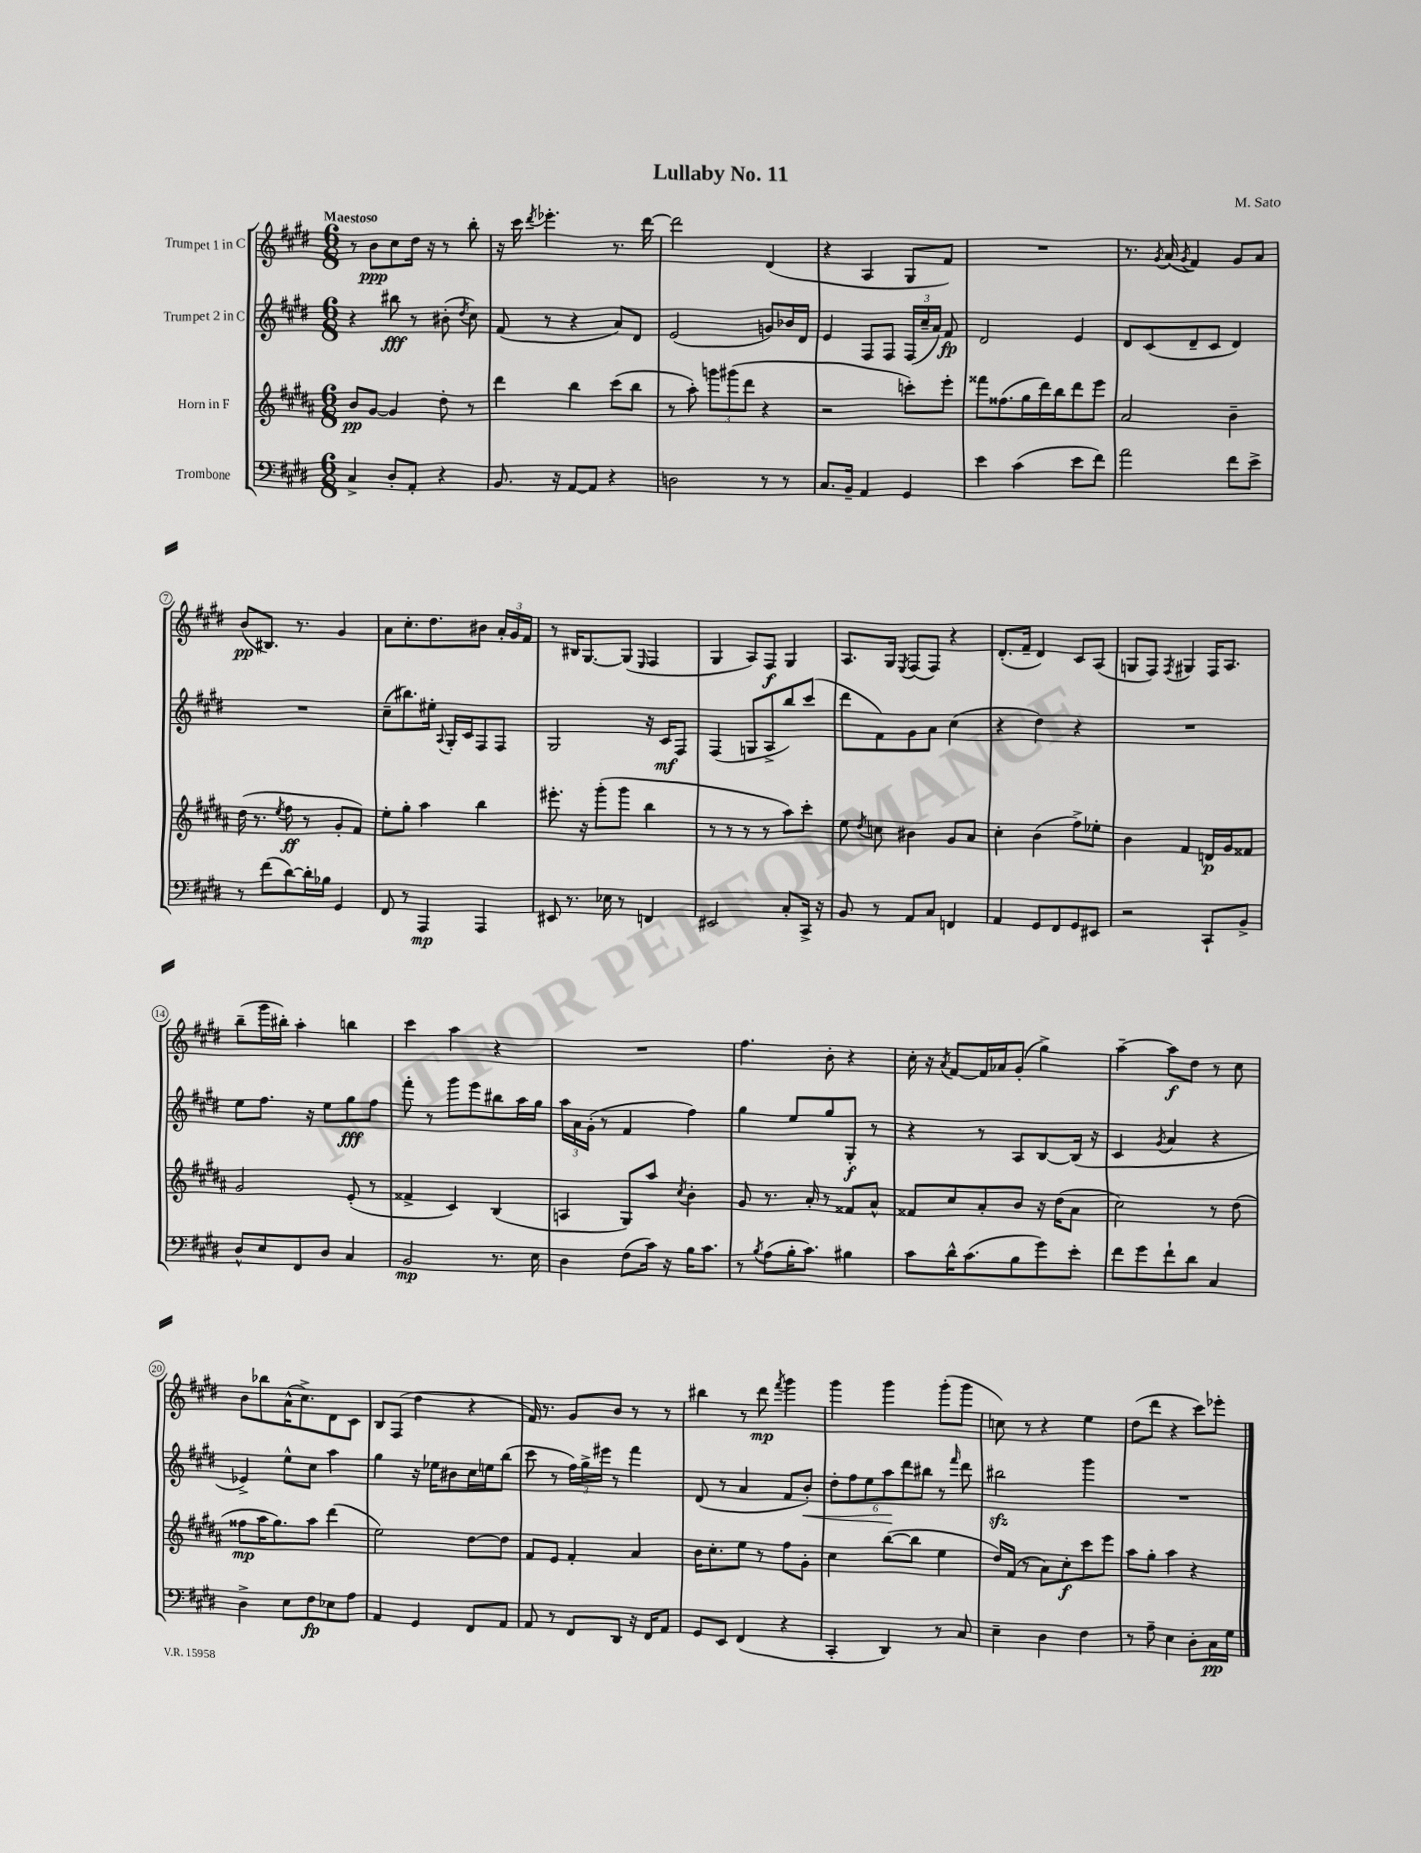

**kern	**dynam	**kern	**dynam	**kern	**dynam	**kern	**dynam
*part4	*part4	*part3	*part3	*part2	*part2	*part1	*part1
*staff4	*staff4	*staff3	*staff3	*staff2	*staff2	*staff1	*staff1
*I"Trombone	*	*I"Horn in F	*	*I"Trumpet 2 in C	*	*I"Trumpet 1 in C	*
*clefF4	*	*clefG2	*	*clefG2	*	*clefG2	*
*k[f#c#g#d#]	*	*k[f#c#g#d#a#]	*	*k[f#c#g#d#]	*	*k[f#c#g#d#]	*
*M6/8	*	*M6/8	*	*M6/8	*	*M6/8	*
=1	=1	=1	=1	=1	=1	=1	=1
!	!	!	!	!	!	!LO:TX:a:B:t=Maestoso	!
4C#^/	.	8b/L	pp	4r	.	8r	.
.	.	[8g#/J	.	.	.	8b\L	ppp
8D#'/L	.	4g#/]	.	8bb#X\	fff	8cc#\	.
8AA'/J	.	.	.	8r	.	16dd#\Jk	.
.	.	.	.	.	.	16r	.
4r	.	8dd#'\	.	(8b#X'\	.	8r	.
.	.	.	.	8qdd#/	.	.	.
.	.	8r	.	8cc#\)	.	8bb'\	.
=2	=2	=2	=2	=2	=2	=2	=2
8.BB/	.	4ddd#\	.	(8f#/	.	16r	.
.	.	.	.	.	.	16ccc#\	.
.	.	.	.	.	.	8qddd#/	.
.	.	.	.	8r	.	4.eee-X'\	.
16r	.	.	.	.	.	.	.
[8AA/L	.	4bb\	.	4r	.	.	.
8AA/J]	.	.	.	.	.	.	.
4r	.	(8ccc#\L	.	8a/L)	.	8.r	.
.	.	8bb\J	.	8d#/J	.	.	.
.	.	.	.	.	.	[16ddd#\	.
=3	=3	=3	=3	=3	=3	=3	=3
2Dn\	.	8r	.	(2e/	.	2ddd#\]	.
.	.	8aa#'\)	.	.	.	.	.
.	.	12gggn\L	.	.	.	.	.
.	.	(12ggg#X\	.	.	.	.	.
.	.	12ddd#\J	.	.	.	.	.
8r	.	4r	.	8gn/L)	.	(4d#/	.
8r	.	.	.	16b-X/L	.	.	.
.	.	.	.	16d#/JJ	.	.	.
=4	=4	=4	=4	=4	=4	=4	=4
8.C#/L	.	2r	.	4e/	.	4r	.
16BB~/Jk	.	.	.	.	.	.	.
4AA/	.	.	.	8F#/L	.	4A/	.
.	.	.	.	8F#/J	.	.	.
4GG#/	.	8cccn'\L)	.	(24F#/LL	.	8G#/L	.
.	.	.	.	24cc#~/	.	.	.
.	.	.	.	24a/JJ)	.	.	.
.	.	8eee'\J	.	8f#/	fp	8f#/J)	.
=5	=5	=5	=5	=5	=5	=5	=5
4e\	.	8fff##X\L	.	2d#/	.	2.r	.
.	.	(8.ff##X\	.	.	.	.	.
(4c#\	.	.	.	.	.	.	.
.	.	16gg#\L	.	.	.	.	.
.	.	16ddd#\)	.	.	.	.	.
.	.	16bb\J	.	.	.	.	.
8e\L	.	8ddd#\	.	4e/	.	.	.
8f#\J)	.	8eee\J	.	.	.	.	.
=6	=6	=6	=6	=6	=6	=6	=6
2a\	.	2a#/	.	8d#/L	.	8.r	.
.	.	.	.	(8c#/	.	.	.
.	.	.	.	.	.	8qg#/	.
.	.	.	.	.	.	(16a/	.
.	.	.	.	.	.	8qg#/	.
.	.	.	.	8d#~/	.	4f#/)	.
.	.	.	.	8c#/J	.	.	.
8f#\L	.	4b~\	.	4d#/)	.	8g#/L	.
8e^\J	.	.	.	.	.	8a/J	.
!!LO:LB:g=z
=7	=7	=7	=7	=7	=7	=7	=7
8r	.	(16dd#\	.	2.r	.	(8b/L	pp
.	.	8.r	.	.	.	.	.
(8f#\L	.	.	.	.	.	8.B#X/J)	.
.	.	8qee/	.	.	.	.	.
[8d#\)	.	8ff#\	ff	.	.	.	.
.	.	.	.	.	.	8.r	.
16d#'\L]	.	8r	.	.	.	.	.
16B-X\JJ	.	.	.	.	.	.	.
4GG#/	.	8g#'/L	.	.	.	4g#/	.
.	.	8f#/J)	.	.	.	.	.
=8	=8	=8	=8	=8	=8	=8	=8
8FF#/	.	8ee'\L	.	(8cc#~\L	.	8a\L	.
8r	.	8gg#'\J	.	8.bb#X\)	.	8.cc#'\	.
4AAA/	mp	4aa#\	.	.	.	.	.
.	.	.	.	16ee#X'\Jk	.	8.dd#\	.
.	.	.	.	8qqA/	.	.	.
.	.	.	.	16G#'/LL	.	.	.
.	.	.	.	16c#/J	.	.	.
4AAA/	.	4bb\	.	8F#/	.	8b#X\J	.
.	.	.	.	8F#/J	.	24a'/LL	.
.	.	.	.	.	.	24g#/	.
.	.	.	.	.	.	24f#/JJ	.
=9	=9	=9	=9	=9	=9	=9	=9
8EE#X/	.	8.eee#X'\	.	2G#/	.	8r	.
8.r	.	.	.	.	.	16B#X/KL	.
.	.	16r	.	.	.	[8.G#/	.
.	.	(8ggg#'\L	.	.	.	.	.
16E-X\	.	.	.	.	.	.	.
8r	.	8ggg#\J	.	.	.	(8G#/J]	.
.	.	.	.	.	.	16qqE/	.
4FFn/	.	4bb\	.	16r	.	4F#/	.
.	.	.	.	16c#/KL	mf	.	.
.	.	.	.	8F#/J	.	.	.
=10	=10	=10	=10	=10	=10	=10	=10
2EE#X/	.	8r	.	(4F#/	.	4G#/	.
.	.	8r	.	.	.	.	.
.	.	8r	.	8Gn/L	.	8A/L)	.
.	.	8r	.	8A^/	.	8F#/J	f
8C#'/L	.	8aa#\L)	.	8bb/)	.	4G#/	.
16CC#^/Jk	.	8ccc#'\J	.	(8ccc#/J	.	.	.
16r	.	.	.	.	.	.	.
=11	=11	=11	=11	=11	=11	=11	=11
8BB/	.	8ee\	.	8ddd#\L	.	8.A/L	.
.	.	8qdd#/	.	.	.	.	.
8r	.	8ccn\	.	8f#\)	.	.	.
.	.	.	.	.	.	16G#/Jk	.
.	.	.	.	.	.	8qE/	.
8AA/L	.	4b#X\	.	8g#\	.	(8F#/L	.
8C#/J	.	.	.	8a\J	.	8F#/J)	.
4FFn/	.	8g#/L	.	(4cc#\	.	4r	.
.	.	8a#/J	.	.	.	.	.
=12	=12	=12	=12	=12	=12	=12	=12
4AA/	.	4cc#'\	.	4r	.	(8.d#'/L	.
.	.	.	.	.	.	16f#~/Jk	.
8GG#/L	.	(4b\	.	4dd#\)	.	4d#/)	.
8FF#/	.	.	.	.	.	.	.
8GG#/	.	8ff#^\L)	.	4r	.	8c#/L	.
8EE#X/J	.	8ee-X'\J	.	.	.	(8A/J	.
=13	=13	=13	=13	=13	=13	=13	=13
2r	.	4b\	.	2.r	.	8Gn/L	.
.	.	.	.	.	.	8F#/J)	.
.	.	.	.	.	.	8qF#/	.
.	.	4f#/	.	.	.	4G#X/	.
8CC#`/L	.	16dn/LL	p	.	.	16F#/KL	.
.	.	16g#/J	.	.	.	8.A/J	.
8BB^/J	.	8f##X/J	.	.	.	.	.
!!LO:LB:g=z
=14	=14	=14	=14	=14	=14	=14	=14
8D#^^/L	.	2g#/	.	8ee\L	.	(8bb~\L	.
8E/	.	.	.	8.ff#\J	.	16ggg#\L	.
.	.	.	.	.	.	16bb#X'\JJ)	.
8FF#/	.	.	.	.	.	4aa'\	.
.	.	.	.	16r	.	.	.
8D#/J	.	.	.	8ee\L	.	.	.
4C#/	.	(8e'/	.	8gg#\	fff	4bbn\	.
.	.	8r	.	8ff#\J	.	.	.
=15	=15	=15	=15	=15	=15	=15	=15
2BB/	mp	4f##X^/	.	8fff#'\	.	4ccc#\	.
.	.	.	.	8r	.	.	.
.	.	4c#/)	.	8ggg#\L	.	4aa\	.
.	.	.	.	8eee\	.	.	.
8.r	.	(4B/	.	8bb#X\	.	4r	.
.	.	.	.	16aa\L	.	.	.
16E\	.	.	.	16gg#\JJ	.	.	.
=16	=16	=16	=16	=16	=16	=16	=16
4D#\	.	4An/	.	24aa\LL	.	2.r	.
.	.	.	.	24a\	.	.	.
.	.	.	.	(24g#'\JJ	.	.	.
.	.	.	.	8r	.	.	.
(8F#\L	.	8G#/L)	.	4f#/	.	.	.
16c#\Jk)	.	8aa#/J	.	.	.	.	.
16r	.	.	.	.	.	.	.
.	.	8qcc#/	.	.	.	.	.
16B\KL	.	4b'\	.	4ff#\)	.	.	.
8.c#\J	.	.	.	.	.	.	.
=17	=17	=17	=17	=17	=17	=17	=17
8r	.	8g#/	.	4gg#\	.	4.ff#\	.
8qB/	.	.	.	.	.	.	.
(8A\L	.	8.r	.	.	.	.	.
16B'\K	.	.	.	8ee/L	.	.	.
8.c#\J)	.	16a#'/	.	.	.	.	.
.	.	8r	.	8gg#/	.	8b'\	.
4B#X\	.	8f##X/L	.	8G#'/J	f	4r	.
.	.	8a#^^/J	.	8r	.	.	.
=18	=18	=18	=18	=18	=18	=18	=18
8c#\L	.	8f##X/L	.	4r	.	16cc#'\	.
.	.	.	.	.	.	16r	.
.	.	.	.	.	.	8qa/	.
16d#^^\K	.	8cc#/	.	.	.	[8f#/L	.
(8.c#\	.	.	.	.	.	.	.
.	.	8a#'/	.	8r	.	16f#/L]	.
.	.	.	.	.	.	16a-X/J	.
8B\	.	8b/J	.	8A/L	.	(8g#'/J	.
8g#\)	.	16r	.	[8B/	.	4gg#^\)	.
.	.	(16dd#\KL	.	.	.	.	.
8e'\J	.	8a#\J	.	(16B/Jk]	.	.	.
.	.	.	.	16r	.	.	.
=19	=19	=19	=19	=19	=19	=19	=19
8f#\L	.	2cc#\)	.	4c#/	.	[4aa~\	.
8g#\	.	.	.	.	.	.	.
.	.	.	.	8qg#/	.	.	.
8f#`\	.	.	.	4a/	.	8aa\L]	f
8d#\J	.	.	.	.	.	8dd#\J	.
4C#/	.	8r	.	4r	.	8r	.
.	.	(8dd#\	.	.	.	8cc#\	.
!!LO:LB:g=z
=20	=20	=20	=20	=20	=20	=20	=20
4D#^\	.	8ff##X\L	mp	4e-X^/)	.	8b\L	.
.	.	16aa#\K	.	.	.	8bb-X\	.
.	.	8.gg#\)	.	.	.	.	.
8E\L	.	.	.	8ee^^\L	.	(16a^^\K	.
.	.	.	.	.	.	8.cc#^\)	.
8F#\	fp	8aa#\J	.	8cc#\J	.	.	.
8E-X\	.	(4ddd#\	.	4aa\	.	8d#\	.
8A\J	.	.	.	.	.	8c#\J	.
=21	=21	=21	=21	=21	=21	=21	=21
4AA/	.	2ee\)	.	4gg#\	.	8B/L	.
.	.	.	.	.	.	(8F#/J	.
4GG#/	.	.	.	16r	.	4dd#\	.
.	.	.	.	16ee-X\KL	.	.	.
.	.	.	.	8b#X\	.	.	.
8FF#/L	.	[8dd#\L	.	16cc#\L	.	4r	.
.	.	.	.	16een\J	.	.	.
8AA/J	.	8dd#\J]	.	(8bb\J	.	.	.
=22	=22	=22	=22	=22	=22	=22	=22
8AA/	.	8f#/L	.	8ccc#\	.	16f#/)	.
.	.	.	.	.	.	8.r	.
8r	.	8e/J	.	8r	.	.	.
8FF#/L	.	4f#'/	.	24ff#\LL)	.	8g#/L	.
.	.	.	.	24gg#^\	.	.	.
.	.	.	.	24eee#X\JJ	.	.	.
8DD#/J	.	.	.	8r	.	8b/J	.
16r	.	4a#/	.	4fff#\	.	8r	.
16FF#/KL	.	.	.	.	.	.	.
8AA/J	.	.	.	.	.	8r	.
=23	=23	=23	=23	=23	=23	=23	=23
8GG#/L	.	16b\KL	.	(8d#/	.	4bb#X\	.
.	.	8.cc#'\	.	.	.	.	.
8EE/J	.	.	.	8r	.	.	.
(4FF#/	.	8ee\J	.	4a/	.	8r	.
.	.	8r	.	.	.	8ddd#\	mp
.	.	.	.	.	.	8qfff#/	.
4r	.	8ff#\L	.	8f#/L	.	4ggg#\	.
!	!	!	!	!	!LO:HP:b	!	!
.	.	8g#'\J	.	8b'/J)	<	.	.
=24	=24	=24	=24	=24	=24	=24	=24
4CC#'/	.	4cc#\	.	12dd#'\L	.	4ggg#\	.
.	.	.	.	12ff#\	.	.	.
.	.	.	.	12ee\	.	.	.
4DD#/)	.	([8bb\L	.	12aa\	.	4ggg#\	.
.	.	.	.	12ddd#\	[	.	.
.	.	8bb\J]	.	.	.	.	.
.	.	.	.	12bb#X\J	.	.	.
8r	.	4ee\	.	8r	.	(8ggg#'\L	.
.	.	.	.	16qqfff#/	.	.	.
8C#/	.	.	.	8ddd#\	.	8ggg#\J	.
=25	=25	=25	=25	=25	=25	=25	=25
4E~\	.	16dd#/LL)	.	2bb#Xzz\	.	8ccn\)	.
.	.	(16f#/JJ	.	.	.	.	.
.	.	8r	.	.	.	8r	.
4D#\	.	8a#\L)	.	.	.	4r	.
.	.	8cc#'\	f	.	.	.	.
4F#\	.	8ccc#\	.	4ggg#\	.	4ee\	.
.	.	8eee\J	.	.	.	.	.
=26	=26	=26	=26	=26	=26	=26	=26
8r	.	8aa#\L	.	2.r	.	(8dd#\L	.
8A~\	.	8gg#'\J	.	.	.	8ddd#\J	.
4E\	.	4aa#\	.	.	.	4r	.
8D#'\L	.	4r	.	.	.	8ccc#\L)	.
16C#\L	pp	.	.	.	.	8eee-X'\J	.
16G#\JJ	.	.	.	.	.	.	.
==	==	==	==	==	==	==	==
*-	*-	*-	*-	*-	*-	*-	*-
